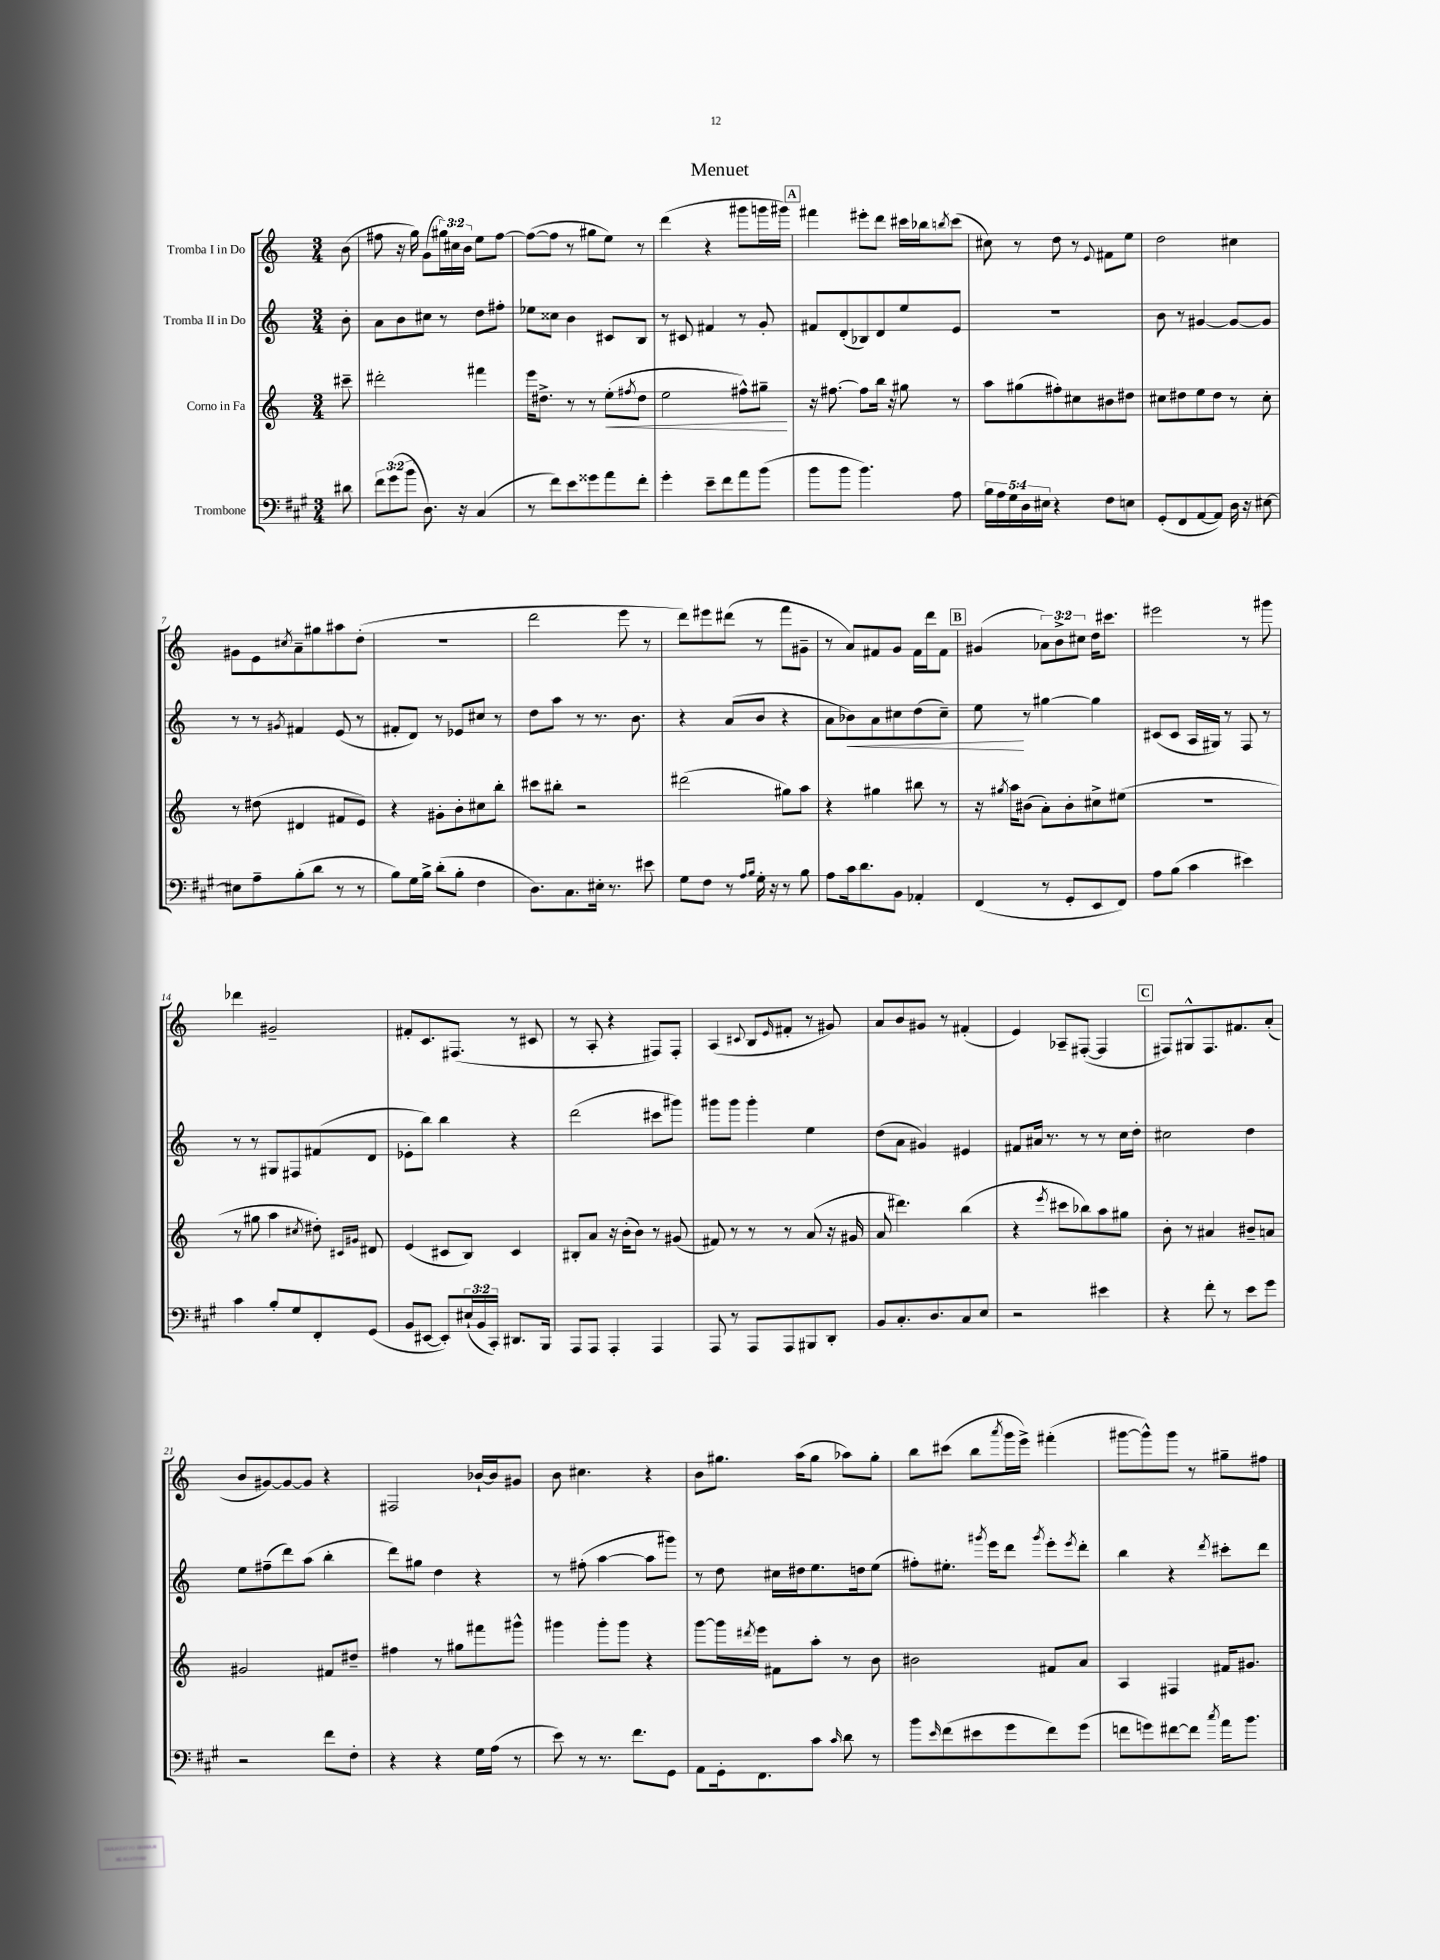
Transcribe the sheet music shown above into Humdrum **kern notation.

**kern	**kern	**kern	**kern
*staff4	*staff3	*staff2	*staff1
*clefF4	*clefG2	*clefG2	*clefG2
*k[f#c#g#]	*k[]	*k[]	*k[]
*M3/4	*M3/4	*M3/4	*M3/4
8d#	8ccc#~	8b'	(8b
=	=	=	=
12f#	2ddd#'	8a	8ff#
(12g#	.	.	.
.	.	8b	16r
12b	.	.	.
.	.	.	16gg)
8.D)	.	8cc#	(8g
.	.	8r	24gg#)
.	.	.	24cc#
16r	.	.	.
.	.	.	24b
(4C#	4fff#	8dd	8ee
.	.	8ff#'	[8ff#
=	=	=	=
8r	16eee	8ee-	(8ff#_
.	8.dd#^	.	.
8f#)	.	8cc##	8ff#]
8e	8r	4b	8r
8g##	8r	.	8gg#
8a	(8ee'	8c#	8ee)
.	8qff#	.	.
8f#'	8dd#	8B	8r
=	=	=	=
4g#'	2ee	8r	(4ddd
.	.	8c#	.
8e~	.	4f#	4r
8f#	.	.	.
8a	8ff#^^)	8r	8ggg#
(8b	8gg#~	8g'	16ggg
.	.	.	16ggg#)
=	=	=	=
8b	16r	8f#	4fff#
.	[8.ff#	.	.
8b	.	(8d'	.
4.b)	8ff#]	8B-)	8eee#'
.	16bb	8d	8ddd
.	16r	.	.
.	8gg#	8ee	16ccc#
.	.	.	16bb-
.	.	.	8qbb
8A	8r	8e	(8ccc#
=	=	=	=
20B	8aa	2.r	8cc#)
20A	.	.	.
20G#	.	.	.
.	(8gg#	.	8r
20D	.	.	.
20E#	.	.	.
4r	8ff#')	.	8dd
.	8cc#	.	8r
.	.	.	8qqe
8F#	8b#	.	8f#
8E	8dd#	.	8ee
=	=	=	=
(8GG#'	8cc#	8b	2dd
8FF#	8dd#	8r	.
[8AA	8ee	[4g#	.
8AA])	8dd#	.	.
16D	8r	8g#_	4cc#
16r	.	.	.
[8E#	8cc#'	8g#]	.
=	=	=	=
8E#]	8r	8r	8g#
8A~	(8dd#	8r	8e
.	.	8qg#	8qcc#
(8B'	4d#	4f#	8a~
8d	.	.	8gg#
8r	8f#	(8e	8aa#
8r	8e)	8r	(8dd'
=	=	=	=
8B)	4r	8f#'	2.r
16G#	.	8d)	.
16B^	.	.	.
(8d'	8g#'	8r	.
8B'	8b'	8e-	.
4F#	8cc#	8cc#	.
.	8bb'	8r	.
=	=	=	=
8.D)	8ccc#	8dd	2ddd
.	8bb#'	8aa	.
8.C#	.	.	.
.	2r	8r	.
16E#'	.	8.r	.
8.r	.	.	.
.	.	.	8eee
.	.	8.b	.
8e#	.	.	8r
=	=	=	=
8G#	(2ddd#	4r	8ddd)
8F#	.	.	8eee#
8r	.	(8a	(8ddd#
16qqA	.	.	.
16qqB	.	.	.
16G#'	.	8b	8r
16r	.	.	.
8r	8gg#)	4r	8fff
8B	8aa	.	8g#~
=	=	=	=
8A	4r	8a	8r
16c#	.	8b-)	8a)
8.d	.	.	.
.	4gg#	8a	8f#
8BB	.	8cc#	8g
4AA-'	8bb#	(8dd	16f#
.	.	.	16ddd
.	8r	8cc#~)	8f#
=	=	=	=
(4FF#	16r	8ee	(4g#
.	8qgg#	.	.
.	16aa	.	.
.	(8b#	8r	.
8r	8a')	[4gg#	12a-)
.	.	.	12b^
8GG#'	8b#'	.	.
.	.	.	12cc#
8EE	8cc#^	4gg#]	16dd
.	.	.	8.ccc#
8FF#)	(8ee#	.	.
=	=	=	=
8A	2.r	(8c#	2eee#
(8B	.	8c#	.
4c#	.	16A	.
.	.	16G#)	.
.	.	8r	.
4e#)	.	8F	8r
.	.	8r	8ggg#
=	=	=	=
4c#	8r	8r	4ddd-
.	8gg#	8r	.
8B'	4aa	8G#	2g#~
8G#	.	8F#	.
.	8qcc#	.	.
8FF#'	8dd#')	(8f#	.
.	16qqc#	.	.
.	16qqg#	.	.
(8GG#	8d#	8d	.
=	=	=	=
8BB	(4e	8e-'	8f#'
[8EE#	.	8bb)	8.c
8EE#'])	8c#	4bb	.
.	.	.	(8.F#
(24E#`	8B)	.	.
24BB	.	.	.
24CC#')	.	.	.
8.DD#	4c#	4r	8r
.	.	.	8c#
16BBB	.	.	.
=	=	=	=
8AAA	8B#'	(2ddd	8r
8AAA	8a	.	8A'
4AAA'	16r	.	4r
.	(16b'	.	.
.	8b)	.	.
4AAA	8r	8ccc#	8F#)
.	(8g#	8ggg#)	8F#'
=	=	=	=
8AAA	8f#)	8ggg#	(4A
8r	8r	8ggg#	.
.	.	.	8qqc#
8AAA	8r	4ggg#'	8B
.	.	.	16qqe
8AAA	8r	.	8f#'
8BBB#	(8a	4ee	8r
8DD'	16r	.	8g#)
.	16g#	.	.
=	=	=	=
8BB	8a	(8dd	8a
8.C#'	4.ddd#)	8a	8b
.	.	4g#)	8g#
8.D	.	.	.
.	.	.	8r
8C#	(4bb	4e#	(4f#'
8E	.	.	.
=	=	=	=
2r	4r	8f#	4e)
.	.	16a#	.
.	.	8.r	.
.	8qeee	.	.
.	8ccc#	.	8A-~
.	8bb-)	8r	([8F#'
4e#	8aa	8r	4F#]
.	8gg#	16cc	.
.	.	16dd'	.
=	=	=	=
4r	8b'	2cc#	8F#)
.	8r	.	8G#^^
8f#'	4a#	.	8.F#
8r	.	.	.
.	.	.	8.f#
8e	8b#~	4dd	.
8g#	8a	.	(8a'
=	=	=	=
2r	2g#	8ee	8b
.	.	(8ff#~	[8g#)
.	.	8ddd)	8g#_
.	.	(8aa	8g#]
8f#	8f#	4bb'	4r
8F#'	8dd#~	.	.
=	=	=	=
4r	4ff#	8ddd)	2F#
.	.	8gg#	.
4r	8r	4dd	.
.	8gg#	.	.
16G#	8fff#	4r	[16b-`
(16A	.	.	16b-]
8r	8ggg#^^	.	8g#
=	=	=	=
8e)	4ggg#	8r	8b
8r	.	(8ff#'	4.cc#
8.r	8ggg#'	[4aa	.
.	8ggg#	.	.
8.f#	.	.	.
.	4r	8aa]	4r
8GG#	.	8ggg#)	.
=	=	=	=
8AA	[8ggg	8r	8b
16GG#'	16ggg]	8dd	8.gg#
.	8qddd#	.	.
8.FF#	16eee	.	.
.	8f#	16cc#	.
.	.	16dd#	(16aa
8c#	8aa'	8.ee	8gg#
16qqc#	.	.	.
8d	8r	.	8aa-)
.	.	16dd	.
8r	8b	(8ee	8gg#'
=	=	=	=
8b	2b#	8ff#')	8bb
16qqe	.	.	.
(8f#	.	8.ee#'	(8ccc#
8e#	.	.	8bb
.	.	8qggg#	.
.	.	16eee	.
.	.	.	8qaaa
8g#	.	8ddd	16ggg
.	.	.	16eee^)
.	.	8qggg#	.
8f#)	8f#	8eee'	(4fff#'
.	.	8qeee	.
(8g#	8a	8ddd'	.
=	=	=	=
8f	4A	4bb	[8ggg#
8g)	.	.	8ggg#^^])
[8f#	4F#	4r	8ggg#
8f#]	.	.	8r
8qcc#	.	8qddd	.
16a	16f#	8ccc#'	8gg#~
8.b	8.g#	.	.
.	.	8ddd	8ff#
==	==	==	==
*-	*-	*-	*-
